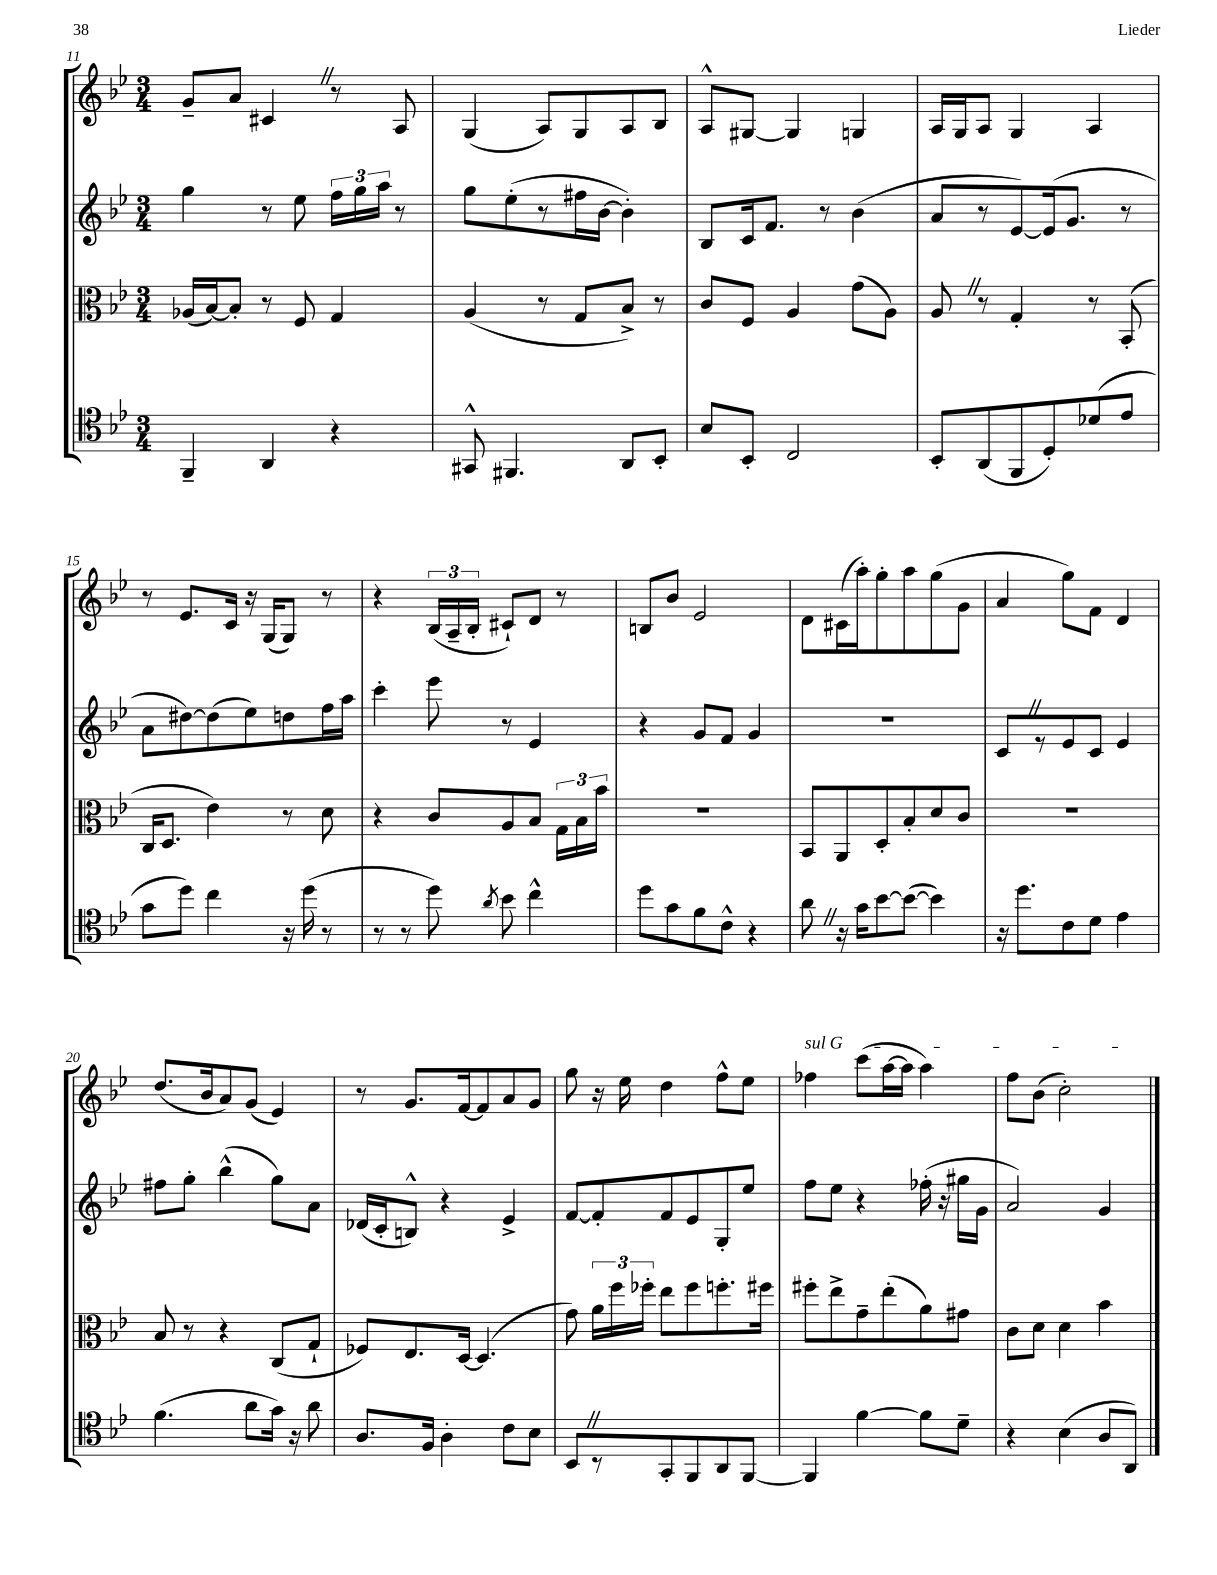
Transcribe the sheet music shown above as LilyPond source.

<<
\new StaffGroup <<
\new Staff = "s0" {
    \clef treble \key bes \major \numericTimeSignature \time 3/4
    \autoBeamOff g'8[-- a'8] cis'4 \once \override BreathingSign.text = \markup { \musicglyph "scripts.caesura.straight" } \breathe r8 a8 |
    g4( a8[) g8 a8 bes8] |
    a8[-^ gis8]~ gis4 g4 |
    a16[ g16 a8] g4 a4 |
    r8 ees'8.[ c'16] r16 g16[( g8]) r8 |
    r4 \tuplet 3/2 { bes16[( a16-- bes16]-. } cis'8[-!) d'8] r8 |
    b8[ bes'8] ees'2 |
    d'8[ cis'16( a''16-.) g''8-. a''8 g''8( g'8] |
    a'4 g''8[) f'8] d'4 |
    d''8.[( bes'16 a'8) g'8]( ees'4) |
    r8 g'8.[ f'16~ f'8 a'8 g'8] |
    g''8 r16 ees''16 d''4 f''8[-^ ees''8] |
    \once \override TextSpanner.bound-details.left.text = \markup { \italic "sul G" } fes''4\startTextSpan c'''8[( a''16~ a''16] a''4) |
    f''8[ bes'8]( c''2-.\stopTextSpan) \bar "|." |
}
\new Staff = "s1" {
    \clef treble \key bes \major \numericTimeSignature \time 3/4
    \autoBeamOff g''4 r8 ees''8 \tuplet 3/2 { f''16[ g''16 a''16] } r8 |
    g''8[ ees''8-.( r8 fis''16 bes'16]~ bes'4-.) |
    bes8[ c'16 f'8.] r8 bes'4( |
    a'8[ r8 ees'8~) ees'16( g'8.] r8 |
    a'8[ dis''8~) dis''8( ees''8) d''8 f''16 a''16] |
    c'''4-. ees'''8 r8 ees'4 |
    r4 g'8[ f'8] g'4 |
    R2. |
    c'8[ \once \override BreathingSign.text = \markup { \musicglyph "scripts.caesura.straight" } \breathe r8 ees'8 c'8] ees'4 |
    fis''8[ g''8]-. bes''4-^( g''8[) a'8] |
    des'16[( c'16-. b8]-^) r4 ees'4-> |
    f'8[~ f'8-. f'8 ees'8 g8-. ees''8] |
    f''8[ ees''8] r4 fes''16-.( r16 gis''16[ g'16] |
    a'2) g'4 \bar "|." |
}
\new Staff = "s2" {
    \clef alto \key bes \major \numericTimeSignature \time 3/4
    \autoBeamOff aes16[( bes16~) bes8]-. r8 f8 g4 |
    a4( r8 g8[ bes8]->) r8 |
    c'8[ f8] a4 g'8[( a8]) |
    a8 \once \override BreathingSign.text = \markup { \musicglyph "scripts.caesura.straight" } \breathe r8 g4-. r8 bes,8-.( |
    c16[ d8.] ees'4) r8 d'8 |
    r4 c'8[ a8 bes8] \tuplet 3/2 { g16[ bes16 bes'16] } |
    R2. |
    bes,8[ a,8 d8-. bes8-. d'8 c'8] |
    R2. |
    bes8 r8 r4 c8[( g8]-! |
    fes8[) ees8. d16]~ d4.( |
    g'8) \tuplet 3/2 { a'16[ f''16 fes''16]-. } ees''8[ fes''8 f''8.-. fis''16] |
    fis''8[-. ees''8-> g'8-- ees''8-.( a'8) gis'8] |
    c'8[ d'8] d'4 bes'4 \bar "|." |
}
\new Staff = "s3" {
    \clef tenor \key bes \major \numericTimeSignature \time 3/4
    \autoBeamOff f,4-- a,4 r4 |
    gis,8-^ fis,4. a,8[ bes,8]-. |
    bes8[ bes,8]-. c2 |
    bes,8[-. a,8( f,8 d8-.) des'8( ees'8] |
    g'8[ d''8]) c''4 r16 d''16( r8 |
    r8 r8 d''8) \acciaccatura { a'8 } bes'8 c''4-^ |
    d''8[ g'8 f'8 c'8]-^ r4 |
    a'8 \once \override BreathingSign.text = \markup { \musicglyph "scripts.caesura.straight" } \breathe r16 g'16[ bes'8~ bes'8]~( bes'4) |
    r16 d''8.[ c'8 d'8] ees'4 |
    f'4.( a'8[ g'16]) r16 a'8 |
    a8.[ f16] a4-. c'8[ bes8] |
    bes,8[ \once \override BreathingSign.text = \markup { \musicglyph "scripts.caesura.straight" } \breathe r8 g,8-. f,8 a,8 f,8]~ |
    f,4 f'4~ f'8[ d'8]-- |
    r4 bes4( a8[ a,8]) \bar "|." |
}
>>
>>
\layout { \context { \Score currentBarNumber = #11 } }
